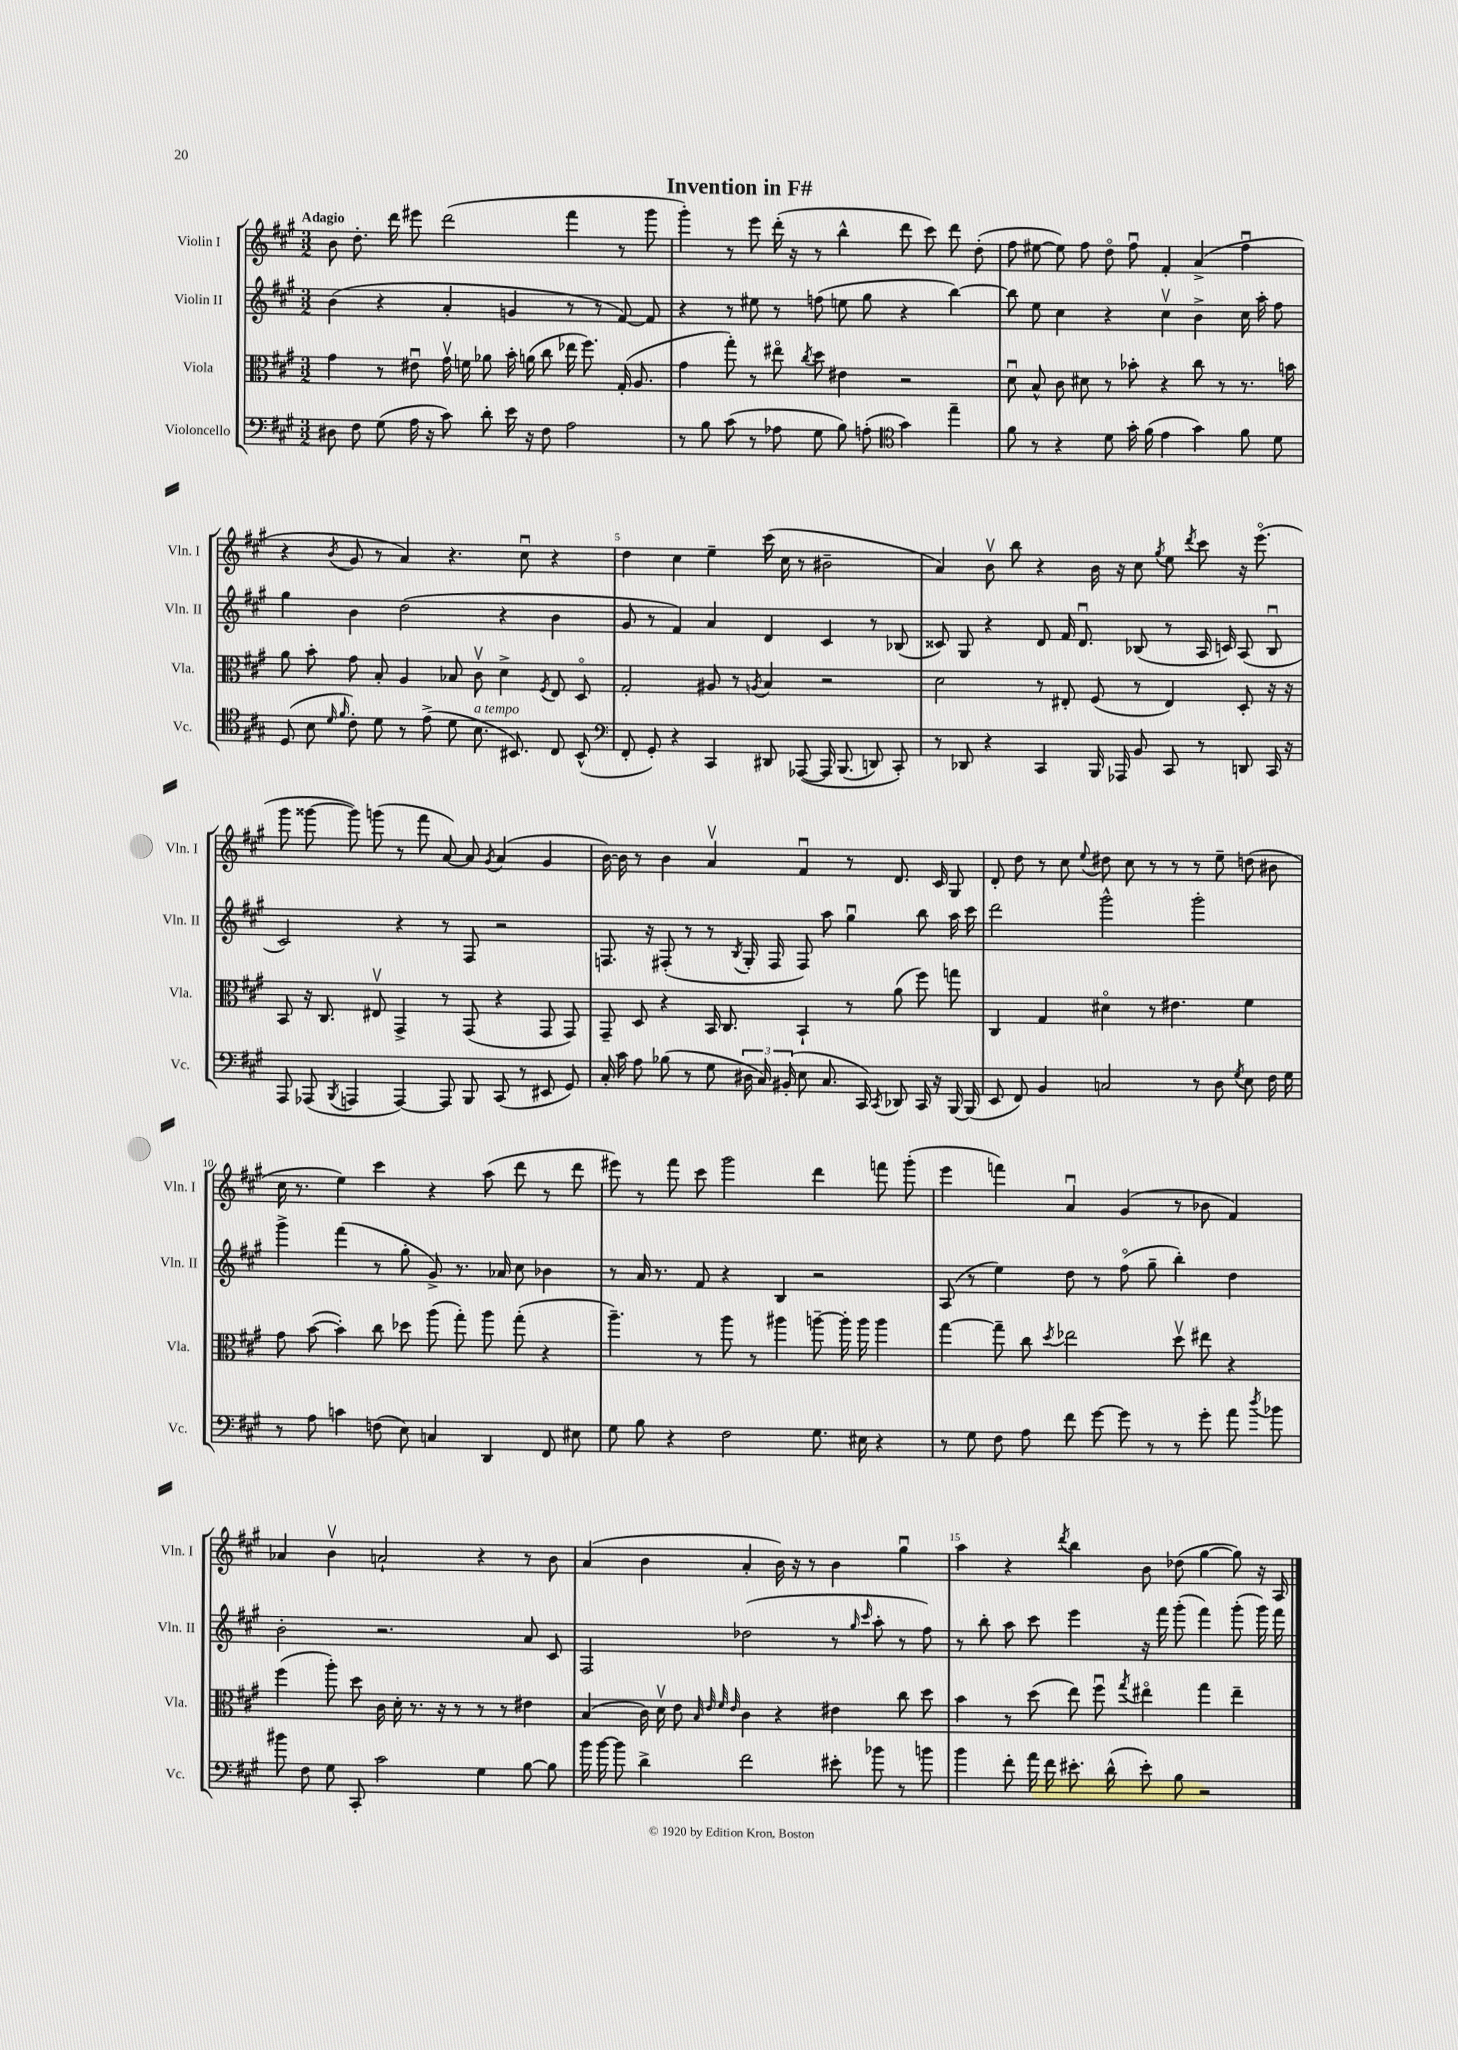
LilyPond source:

\header { title = "Invention in F#" }
<<
\new StaffGroup <<
\new Staff = "s0" \with { instrumentName = "Violin I" shortInstrumentName = "Vln. I" } {
    \clef treble \key a \major \numericTimeSignature \time 3/2 \tempo "Adagio"
    \autoBeamOff b'8 d''8.-. d'''16 eis'''8 d'''2( fis'''4 r8 gis'''8 |
    gis'''4-.) r8 e'''8 d'''16-.( r16 r8 b''4-^ d'''8 cis'''8) d'''8 d''8-.( |
    fis''8 eis''8~ eis''8) fis''8 d''8\flageolet fis''8\downbow fis'4-. a'4->( fis''4\downbow |
    r4 \acciaccatura { b'8 } gis'8 r8 a'4) r4. cis''8\downbow r4 |
    d''4 cis''4 e''4-- cis'''16( cis''16 r8 bis'2-- |
    a'4) b'8\upbow b''8 r4 b'16 r16 cis''8 \acciaccatura { gis''8 } e''8 \acciaccatura { d'''8 } cis'''8 r16 e'''8.\flageolet( |
    gis'''8 gisis'''8~ gisis'''8) g'''8( r8 fis'''8 a'8~) a'8 \acciaccatura { gis'8 } a'4( gis'4 |
    b'16~) b'16 r8 b'4 a'4\upbow fis'4\downbow r8 d'8. cis'16 gis8 |
    d'8-. d''8 r8 cis''8 \appoggiatura { e''8 } dis''8 cis''8 r8 r8 r8 e''8-- d''8( bis'8 |
    cis''16 r8. e''4) cis'''4 r4 a''8( d'''8 r8 d'''8 |
    eis'''8) r8 fis'''8 cis'''8 gis'''2 d'''4 f'''8 gis'''8-.( |
    e'''4 f'''4) a'4\downbow gis'4( r8 bes'8 fis'4) |
    aes'4 b'4\upbow a'2-! r4 r8 b'8 |
    a'4( b'4 a'4-. b'16) r16 r8 b'4 gis''4\downbow |
    a''4 r4 \acciaccatura { d'''8 } b''4 b'8 des''8( gis''4~ gis''8) r16 a16 \bar "|." |
}
\new Staff = "s1" \with { instrumentName = "Violin II" shortInstrumentName = "Vln. II" } {
    \clef treble \key a \major \numericTimeSignature \time 3/2
    \autoBeamOff b'4( r4 a'4-. g'4 r8 r8 fis'8~) fis'8 |
    r4 r8 eis''8 r8 f''8( e''8 gis''8 r4 b''4~) |
    b''8 e''8 cis''4 r4 cis''4\upbow b'4-> cis''16 a''16-. fis''8 |
    gis''4 b'4 d''2( r4 b'4 |
    gis'8 r8 fis'4) a'4 d'4 cis'4 r8 bes8( |
    cisis'8) gis8 r4 d'8 fis'16 d'8.\downbow bes8( r8 a16 c'16) a8( bes8\downbow |
    cis'2) r4 r8 fis8 r2 |
    f8. r16 fis8-.( r8 r8 \acciaccatura { b8 } gis16-. fis16 fis8) a''8 gis''4\downbow b''8 a''16 cis'''16 |
    d'''2 gis'''2-^ gis'''2-. |
    gis'''4-> fis'''4( r8 gis''8-. gis'8->) r8. aes'16 cis''8 bes'4 |
    r8 a'16 r8. fis'8 r4 b4 r2 |
    a8( r8 e''4) d''8 r8 fis''8\flageolet( gis''8-- b''4-.) d''4 |
    b'2-. r2. a'8 cis'8 |
    fis2 des''2( r8 \grace { gis''16 cis'''16 } a''8-. r8 fis''8) |
    r8 b''8-. a''8 cis'''8 e'''4 r16 fis'''16 gis'''8-.( fis'''4) gis'''8-.( gis'''16) fis'''16 \bar "|." |
}
\new Staff = "s2" \with { instrumentName = "Viola" shortInstrumentName = "Vla." } {
    \clef alto \key a \major \numericTimeSignature \time 3/2
    \autoBeamOff gis'4 r8 eis'8\downbow gis'16\upbow f'16 aes'8 b'16-. a'16( cis''8 ees''16 fis''8.) gis16-.( a8. |
    gis'4 gis''8-.) r8 eis''8\flageolet \acciaccatura { cis''8 } d''8 eis'4 r2 |
    d'8\downbow b8-^ cis'8 dis'8 r8 bes'8-. r4 cis''8 r8 r8. b'16 |
    a'8 b'8-. gis'8 b8-. a4 bes8 cis'8\upbow d'4-> \acciaccatura { fis8 } e8 d8\flageolet |
    gis2-. ais8 r8 \acciaccatura { a8 } b4 r2 |
    d'2 r8 eis8-. fis8( r8 eis4) d8-. r16 r16 |
    b,8 r16 cis8. eis8\upbow gis,4-> r8 gis,8( r4 gis,8 gis,8) |
    gis,8-- d8 r4 b,16 cis8. b,4-! r8 a'8( fis''8) g''8 |
    cis4 gis4 dis'4\flageolet r8 eis'4. fis'4 |
    gis'8 b'8~( b'4-.) cis''8 des''8 a''8( gis''8-.) a''8 gis''8-.( r4 |
    a''4.--) r8 a''8 r8 ais''4 a''8~-- a''16-. a''16 a''4 |
    gis''4~ gis''8-- cis''8 \acciaccatura { d''8 } ees''2 d''8\upbow eis''8 r4 |
    fis''4( a''8-.) d''8 cis'16 d'16-. r8. r16 r8 r8 r8 eis'4 |
    b4( cis'16) d'16\upbow e'8 \grace { b32 e'32 fis'32 e'32 } cis'4 r4 eis'4 cis''8 d''8 |
    b'4 r8 d''8( e''8) fis''8\downbow \acciaccatura { gis''8 } eis''4\flageolet gis''4 eis''4-- \bar "|." |
}
\new Staff = "s3" \with { instrumentName = "Violoncello" shortInstrumentName = "Vc." } {
    \clef bass \key a \major \numericTimeSignature \time 3/2
    \autoBeamOff dis8 fis8 gis8( a16 r16 cis'8) d'8-. e'16 r16 fis8 a2 |
    r8 b8 cis'8( r8 aes8 gis8 b8) a8-.( \clef tenor gis'4) e''4-- |
    fis'8 r8 r4 d'8 gis'16-. fis'16( e'4 gis'4) fis'8 d'8 |
    d8( b8 \grace { d'16 fis'16 } cis'8-.) d'8 r8 e'8->( d'8 b8.^\markup { \italic "a tempo" } bis,8.) cis8 bis,8-^( |
    \clef bass fis,8-. gis,8-.) r4 cis,4 dis,8 aes,,8~\( aes,,16 b,,8.( d,8) cis,8-.\) |
    r8 des,8 r4 cis,4 b,,16 aes,,16 b,8 cis,8 r8 d,8 cis,16 r16 |
    a,,8 aes,,8( \acciaccatura { b,,8 } a,,4 a,,4~) a,,8 b,,8 cis,8( r8 eis,8 gis,8) |
    cis16-. cis'16 a8 bes8( r8 gis8 \tuplet 3/2 { dis16 cis16) bis,16-.( } e8 cis8. cis,16) \acciaccatura { cis,8 } des,8 cis,16 r16 b,,16~ b,,16( |
    e,8 fis,8) b,4 c2 r8 d8 \acciaccatura { gis8 } e8 fis16 gis16 |
    r8 a8 c'4 f8( e8) c4 d,4 fis,8 eis8 |
    gis8 b8 r4 fis2 gis8. eis16 r4 |
    r8 gis8 fis8 a8 fis'8 gis'8~ gis'8 r8 r8 gis'8-. a'8 \acciaccatura { d''8 } bes'8 |
    bis'8 fis8 gis8 cis,8-. cis'2 gis4 b8~ b8 |
    b'16 b'16~ b'8 d'4-> fis'2 eis'8-. bes'8 r8 b'8 |
    b'4 fis'8-. a'16 fis'16 eis'8.-. d'16-^( eis'8-.) b8 r2 \bar "|." |
}
>>
>>
\layout { \context { \Score \override BarNumber.break-visibility = ##(#f #t #t) barNumberVisibility = #(every-nth-bar-number-visible 5) } }
